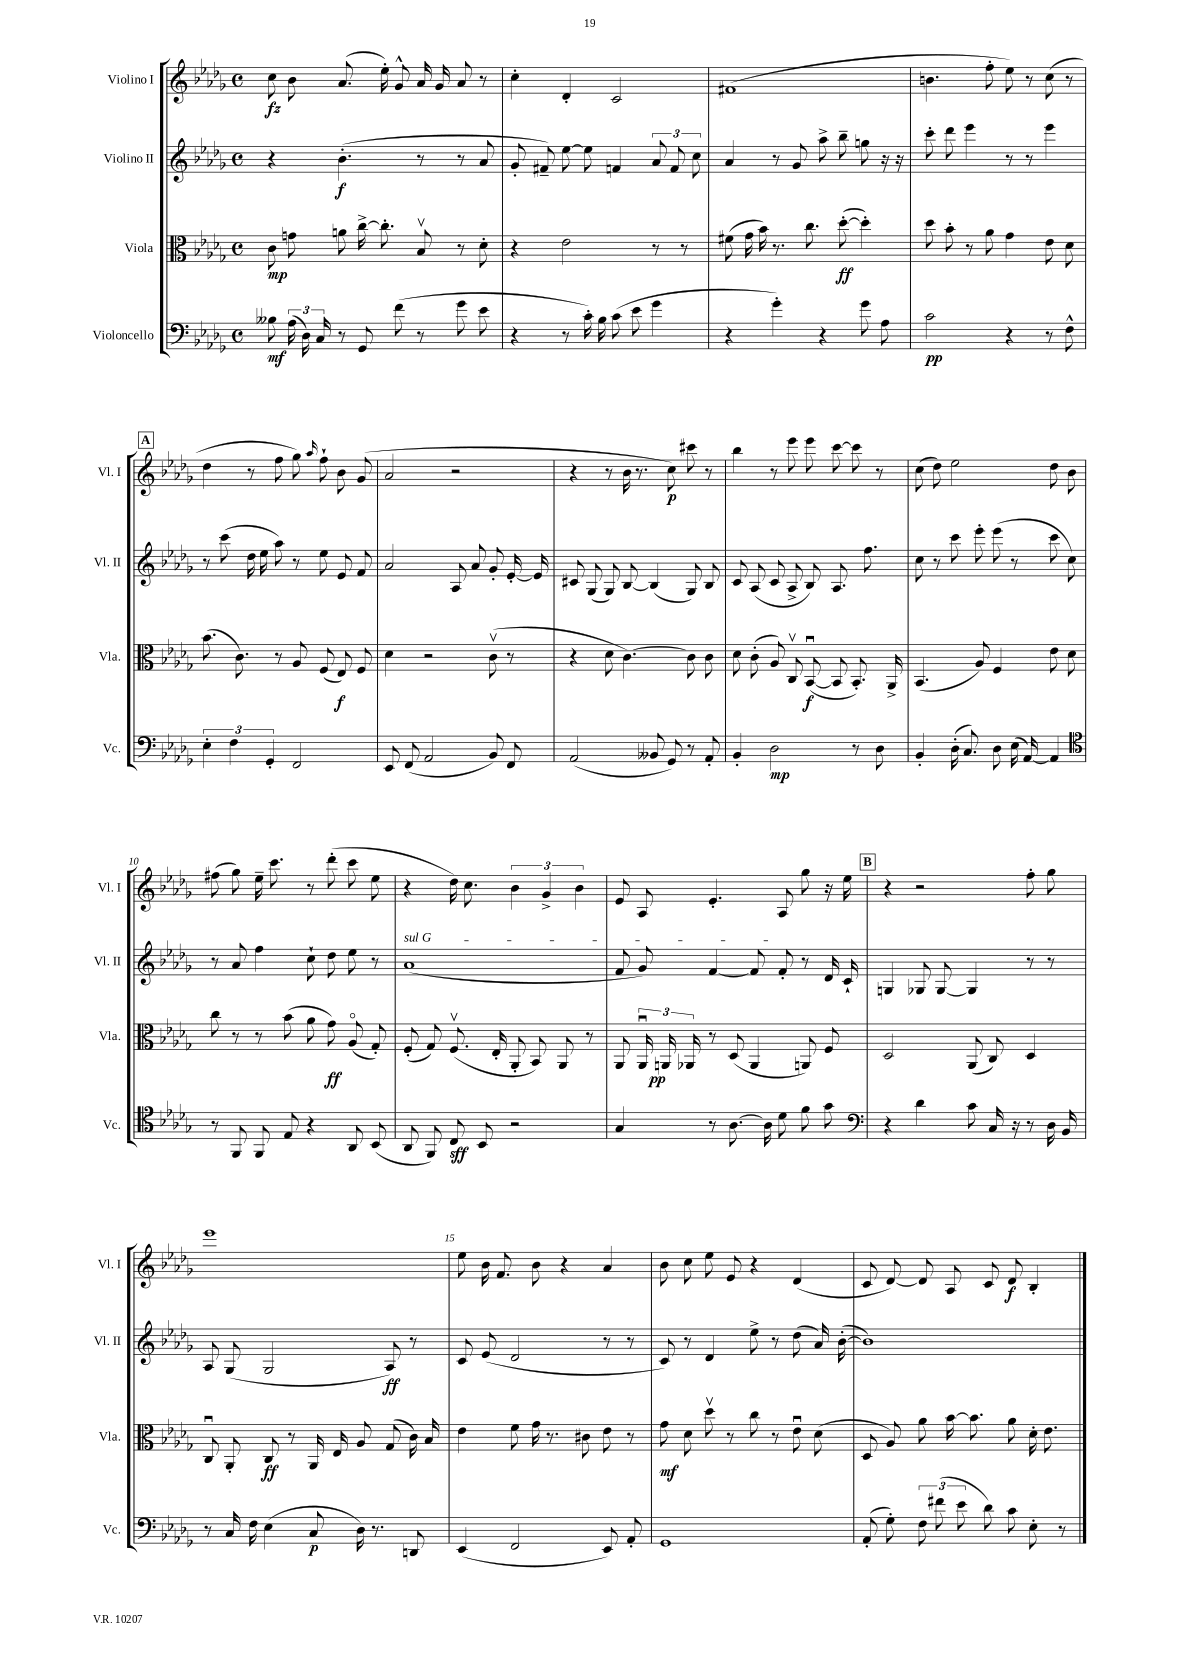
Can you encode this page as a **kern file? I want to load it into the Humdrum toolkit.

**kern	**dynam	**kern	**dynam	**kern	**dynam	**kern	**dynam
*part4	*part4	*part3	*part3	*part2	*part2	*part1	*part1
*staff4	*staff4	*staff3	*staff3	*staff2	*staff2	*staff1	*staff1
*I"Violoncello	*	*I"Viola	*	*I"Violino II	*	*I"Violino I	*
*I'Vc.	*	*I'Vla.	*	*I'Vl. II	*	*I'Vl. I	*
*clefF4	*	*clefC3	*	*clefG2	*	*clefG2	*
*k[b-e-a-d-g-]	*	*k[b-e-a-d-g-]	*	*k[b-e-a-d-g-]	*	*k[b-e-a-d-g-]	*
*M4/4	*	*M4/4	*	*M4/4	*	*M4/4	*
*met(c)	*	*met(c)	*	*met(c)	*	*met(c)	*
=1	=1	=1	=1	=1	=1	=1	=1
8B--X\	mf	8c\	mp	4r	.	8cc\	fz
(24A-\	.	8gn\	.	.	.	8b-\	.
24D-\)	.	.	.	.	.	.	.
24C/	.	.	.	.	.	.	.
8r	.	8an\	.	(4.b-'\	f	(8.a-/	.
8GG-/	.	[16cc^\	.	.	.	.	.
.	.	8.cc'\]	.	.	.	16ee-'\)	.
(8f\	.	.	.	.	.	8g-^^/	.
8r	.	8B-v/	.	8r	.	16a-/	.
.	.	.	.	.	.	16g-/	.
8g-\	.	8r	.	8r	.	8a-/	.
8e-\	.	8d-'\	.	8a-/	.	8r	.
=2	=2	=2	=2	=2	=2	=2	=2
4r	.	4r	.	8g-'/	.	4cc'\	.
.	.	.	.	8f#X~/)	.	.	.
8r	.	2e-\	.	[8ee-\	.	4d-'/	.
16c'\)	.	.	.	8ee-\]	.	.	.
16B-\	.	.	.	.	.	.	.
(8c\	.	.	.	4fn/	.	2c/	.
8e-\	.	.	.	.	.	.	.
4g-\	.	8r	.	12a-/	.	.	.
.	.	.	.	12f/	.	.	.
.	.	8r	.	.	.	.	.
.	.	.	.	12cc\	.	.	.
=3	=3	=3	=3	=3	=3	=3	=3
4r	.	(8f#X\	.	4a-/	.	(1f#X	.
.	.	16g-\	.	.	.	.	.
.	.	16b-\)	.	.	.	.	.
4g-'\)	.	8.r	.	8r	.	.	.
.	.	.	.	8g-/	.	.	.
.	.	8.cc\	.	.	.	.	.
4r	.	.	.	8aa-^\	.	.	.
.	.	([8dd-'\	ff	8bb-~\	.	.	.
8g-\	.	4dd-'\])	.	8ggn\	.	.	.
8A-\	.	.	.	16r	.	.	.
.	.	.	.	16r	.	.	.
=4	=4	=4	=4	=4	=4	=4	=4
2c\	pp	8dd-\	.	8ccc'\	.	4.bn\	.
.	.	8b-'\	.	8ddd-\	.	.	.
.	.	8r	.	4eee-\	.	.	.
.	.	8a-\	.	.	.	8ff'\	.
4r	.	4g-\	.	8r	.	8ee-\)	.
.	.	.	.	8r	.	8r	.
8r	.	8e-\	.	4eee-\	.	(8cc\	.
8F^^\	.	8d-\	.	.	.	8r	.
!!LO:LB:g=z
!!LO:REH:place=s1:t=A
=5	=5	=5	=5	=5	=5	=5	=5
6E-'\	.	(8.b-\	.	8r	.	4dd-\	.
.	.	.	.	(8ccc\	.	.	.
6F\	.	.	.	.	.	.	.
.	.	8.c\)	.	.	.	.	.
.	.	.	.	16dd-\	.	8r	.
.	.	.	.	16ee-\	.	.	.
6GG-'/	.	.	.	.	.	.	.
.	.	8r	.	8aa-\)	.	8ff\	.
2FF/	.	8A-/	.	8r	.	8gg-\)	.
.	.	.	.	.	.	16qqaa-/	.
.	.	(8F/	.	8ee-\	.	8ff`\	.
.	.	8E-/)	f	8e-/	.	8b-\	.
.	.	8F/	.	8f/	.	(8g-/	.
=6	=6	=6	=6	=6	=6	=6	=6
8EE-/	.	4d-\	.	2a-/	.	2a-/	.
(8FF/	.	.	.	.	.	.	.
2AA-/	.	2r	.	.	.	.	.
.	.	.	.	8A-/	.	2r	.
.	.	.	.	8a-/	.	.	.
8BB-/)	.	(8cv\	.	8g-'/	.	.	.
8FF/	.	8r	.	[16e-'/	.	.	.
.	.	.	.	16e-/]	.	.	.
=7	=7	=7	=7	=7	=7	=7	=7
(2AA-/	.	4r	.	8c#X/	.	4r	.
.	.	.	.	(8G-/	.	.	.
.	.	8d-\	.	8G-/)	.	8r	.
.	.	[4.c\)	.	[8B-/	.	16b-\	.
.	.	.	.	.	.	8.r	.
8BB--X/	.	.	.	(4B-/]	.	.	.
8GG-/)	.	.	.	.	.	8cc\)	p
8r	.	8c\]	.	8G-/)	.	8ccc#X\	.
8AA-'/	.	8c\	.	8B-/	.	8r	.
=8	=8	=8	=8	=8	=8	=8	=8
4BB-'/	.	8d-\	.	8c/	.	4bb-\	.
.	.	(8c'\	.	(8A-/	.	.	.
2D-\	mp	8A-/)	.	8c/	.	8r	.
.	.	8Cv/	.	8A-^/	.	8eee-\	.
.	.	([8BB-u/	f	8B-/)	.	8eee-\	.
.	.	8BB-/]	.	8.A-/	.	[8ccc\	.
8r	.	8.BB-'/)	.	.	.	8ccc\]	.
.	.	.	.	8.ff\	.	.	.
8D-\	.	.	.	.	.	8r	.
.	.	16AA-^/	.	.	.	.	.
=9	=9	=9	=9	=9	=9	=9	=9
4BB-'/	.	(4.BB-/	.	8cc\	.	(8cc\	.
.	.	.	.	8r	.	8dd-\)	.
(16D-'\	.	.	.	8ccc\	.	2ee-\	.
8.C/)	.	.	.	.	.	.	.
.	.	8A-/)	.	8eee-'\	.	.	.
8D-\	.	4F/	.	(8eee-\	.	.	.
(16E-\	.	.	.	8r	.	.	.
[16AA-/)	.	.	.	.	.	.	.
4AA-/]	.	8e-\	.	8ccc\	.	8dd-\	.
.	.	8d-\	.	8cc\)	.	8b-\	.
!!LO:LB:g=z
=10	=10	=10	=10	=10	=10	=10	=10
*clefC4	*	*	*	*	*	*	*
8r	.	8cc\	.	8r	.	(8ff#X\	.
8FF/	.	8r	.	8a-/	.	8gg-\)	.
8FF/	.	8r	.	4ff\	.	16ee-~\	.
.	.	.	.	.	.	8.ccc\	.
8E-/	.	(8b-\	.	.	.	.	.
4r	.	8a-\	.	8cc`\	.	8r	.
.	.	8g-\)	ff	8dd-\	.	(8ddd-'\	.
8AA-/	.	(8A-/	.	8ee-\	.	8ccc\	.
(8BB-/	.	8G-'/)	.	8r	.	8ee-\	.
=11	=11	=11	=11	=11	=11	=11	=11
!	!	!	!	!LO:TX:a:i:t=sul G	!	!	!
8AA-/	.	(8F'/	.	(1a-	.	4r	.
8FF/)	.	8G-/)	.	.	.	.	.
8C/	sff	(8.Fv/	.	.	.	16dd-\)	.
.	.	.	.	.	.	8.cc\	.
8BB-/	.	.	.	.	.	.	.
.	.	16E-'/	.	.	.	.	.
2r	.	8AA-'/	.	.	.	6b-\	.
.	.	8BB-/)	.	.	.	.	.
.	.	.	.	.	.	6g-^/	.
.	.	8AA-/	.	.	.	.	.
.	.	.	.	.	.	6b-\	.
.	.	8r	.	.	.	.	.
=12	=12	=12	=12	=12	=12	=12	=12
4G-/	.	8AA-/	.	8f/	.	8e-/	.
.	.	24AA-u/	.	8g-/)	.	8A-/	.
.	.	24AAn/	pp	.	.	.	.
.	.	24AA-X/	.	.	.	.	.
8r	.	8r	.	[4f/	.	4.e-'/	.
[8.A-\	.	(8D-/	.	.	.	.	.
.	.	4AA-/	.	8f/]	.	.	.
16A-\]	.	.	.	.	.	.	.
8d-\	.	.	.	8f'/	.	8A-/	.
8f\	.	8AAn/)	.	8r	.	8gg-\	.
8g-\	.	8F/	.	16d-/	.	16r	.
.	.	.	.	16c`/	.	16ee-\	.
!!LO:REH:place=s1:t=B
=13	=13	=13	=13	=13	=13	=13	=13
*clefF4	*	*	*	*	*	*	*
4r	.	2D-/	.	4Gn/	.	4r	.
4d-\	.	.	.	8G-X/	.	2r	.
.	.	.	.	[8G-/	.	.	.
8c\	.	(8AA-/	.	4G-/]	.	.	.
16C/	.	8C/)	.	.	.	.	.
16r	.	.	.	.	.	.	.
8r	.	4D-/	.	8r	.	8ff'\	.
16D-\	.	.	.	8r	.	8gg-\	.
16BB-/	.	.	.	.	.	.	.
!!LO:LB:g=z
=14	=14	=14	=14	=14	=14	=14	=14
8r	.	8Cu/	.	8A-/	.	1eee-	.
16C/	.	8AA-'/	.	(8G-/	.	.	.
16F\	.	.	.	.	.	.	.
(4E-\	.	8C/	ff	2G-/	.	.	.
.	.	8r	.	.	.	.	.
8C/	p	16AA-/	.	.	.	.	.
.	.	16E-/	.	.	.	.	.
16D-\)	.	8A-/	.	.	.	.	.
8.r	.	.	.	.	.	.	.
.	.	(8G-/	.	8A-/)	ff	.	.
8DDn/	.	16c\)	.	8r	.	.	.
.	.	16B-/	.	.	.	.	.
=15	=15	=15	=15	=15	=15	=15	=15
(4EE-/	.	4e-\	.	8c/	.	8ee-\	.
.	.	.	.	(8e-/	.	16b-\	.
.	.	.	.	.	.	8.f/	.
2FF/	.	8f\	.	2d-/	.	.	.
.	.	16g-\	.	.	.	8b-\	.
.	.	8.r	.	.	.	.	.
.	.	.	.	.	.	4r	.
.	.	8c#X\	.	.	.	.	.
8EE-/)	.	8e-\	.	8r	.	4a-/	.
8AA-'/	.	8r	.	8r	.	.	.
=16	=16	=16	=16	=16	=16	=16	=16
1GG-	.	8g-\	mf	8c/)	.	8b-\	.
.	.	8d-\	.	8r	.	8cc\	.
.	.	8dd-v\	.	4d-/	.	8ee-\	.
.	.	8r	.	.	.	8e-/	.
.	.	8cc\	.	8ee-^\	.	4r	.
.	.	8r	.	8r	.	.	.
.	.	8e-u\	.	(8dd-\	.	(4d-/	.
.	.	(8d-\	.	16a-/)	.	.	.
.	.	.	.	([16b-'\	.	.	.
=17	=17	=17	=17	=17	=17	=17	=17
(8AA-'/	.	8D-/	.	1b-])	.	8c/	.
8G-'\)	.	8A-/)	.	.	.	[8d-/)	.
12F\	.	8a-\	.	.	.	8d-/]	.
(12f#X\	.	.	.	.	.	.	.
.	.	[16b-\	.	.	.	8A-/	.
12e-\	.	.	.	.	.	.	.
.	.	8.b-\]	.	.	.	.	.
8d-\)	.	.	.	.	.	8c/	.
8c\	.	8a-\	.	.	.	8d-/	f
8E-'\	.	16d-'\	.	.	.	4B-'/	.
.	.	8.e-\	.	.	.	.	.
8r	.	.	.	.	.	.	.
==	==	==	==	==	==	==	==
*-	*-	*-	*-	*-	*-	*-	*-
